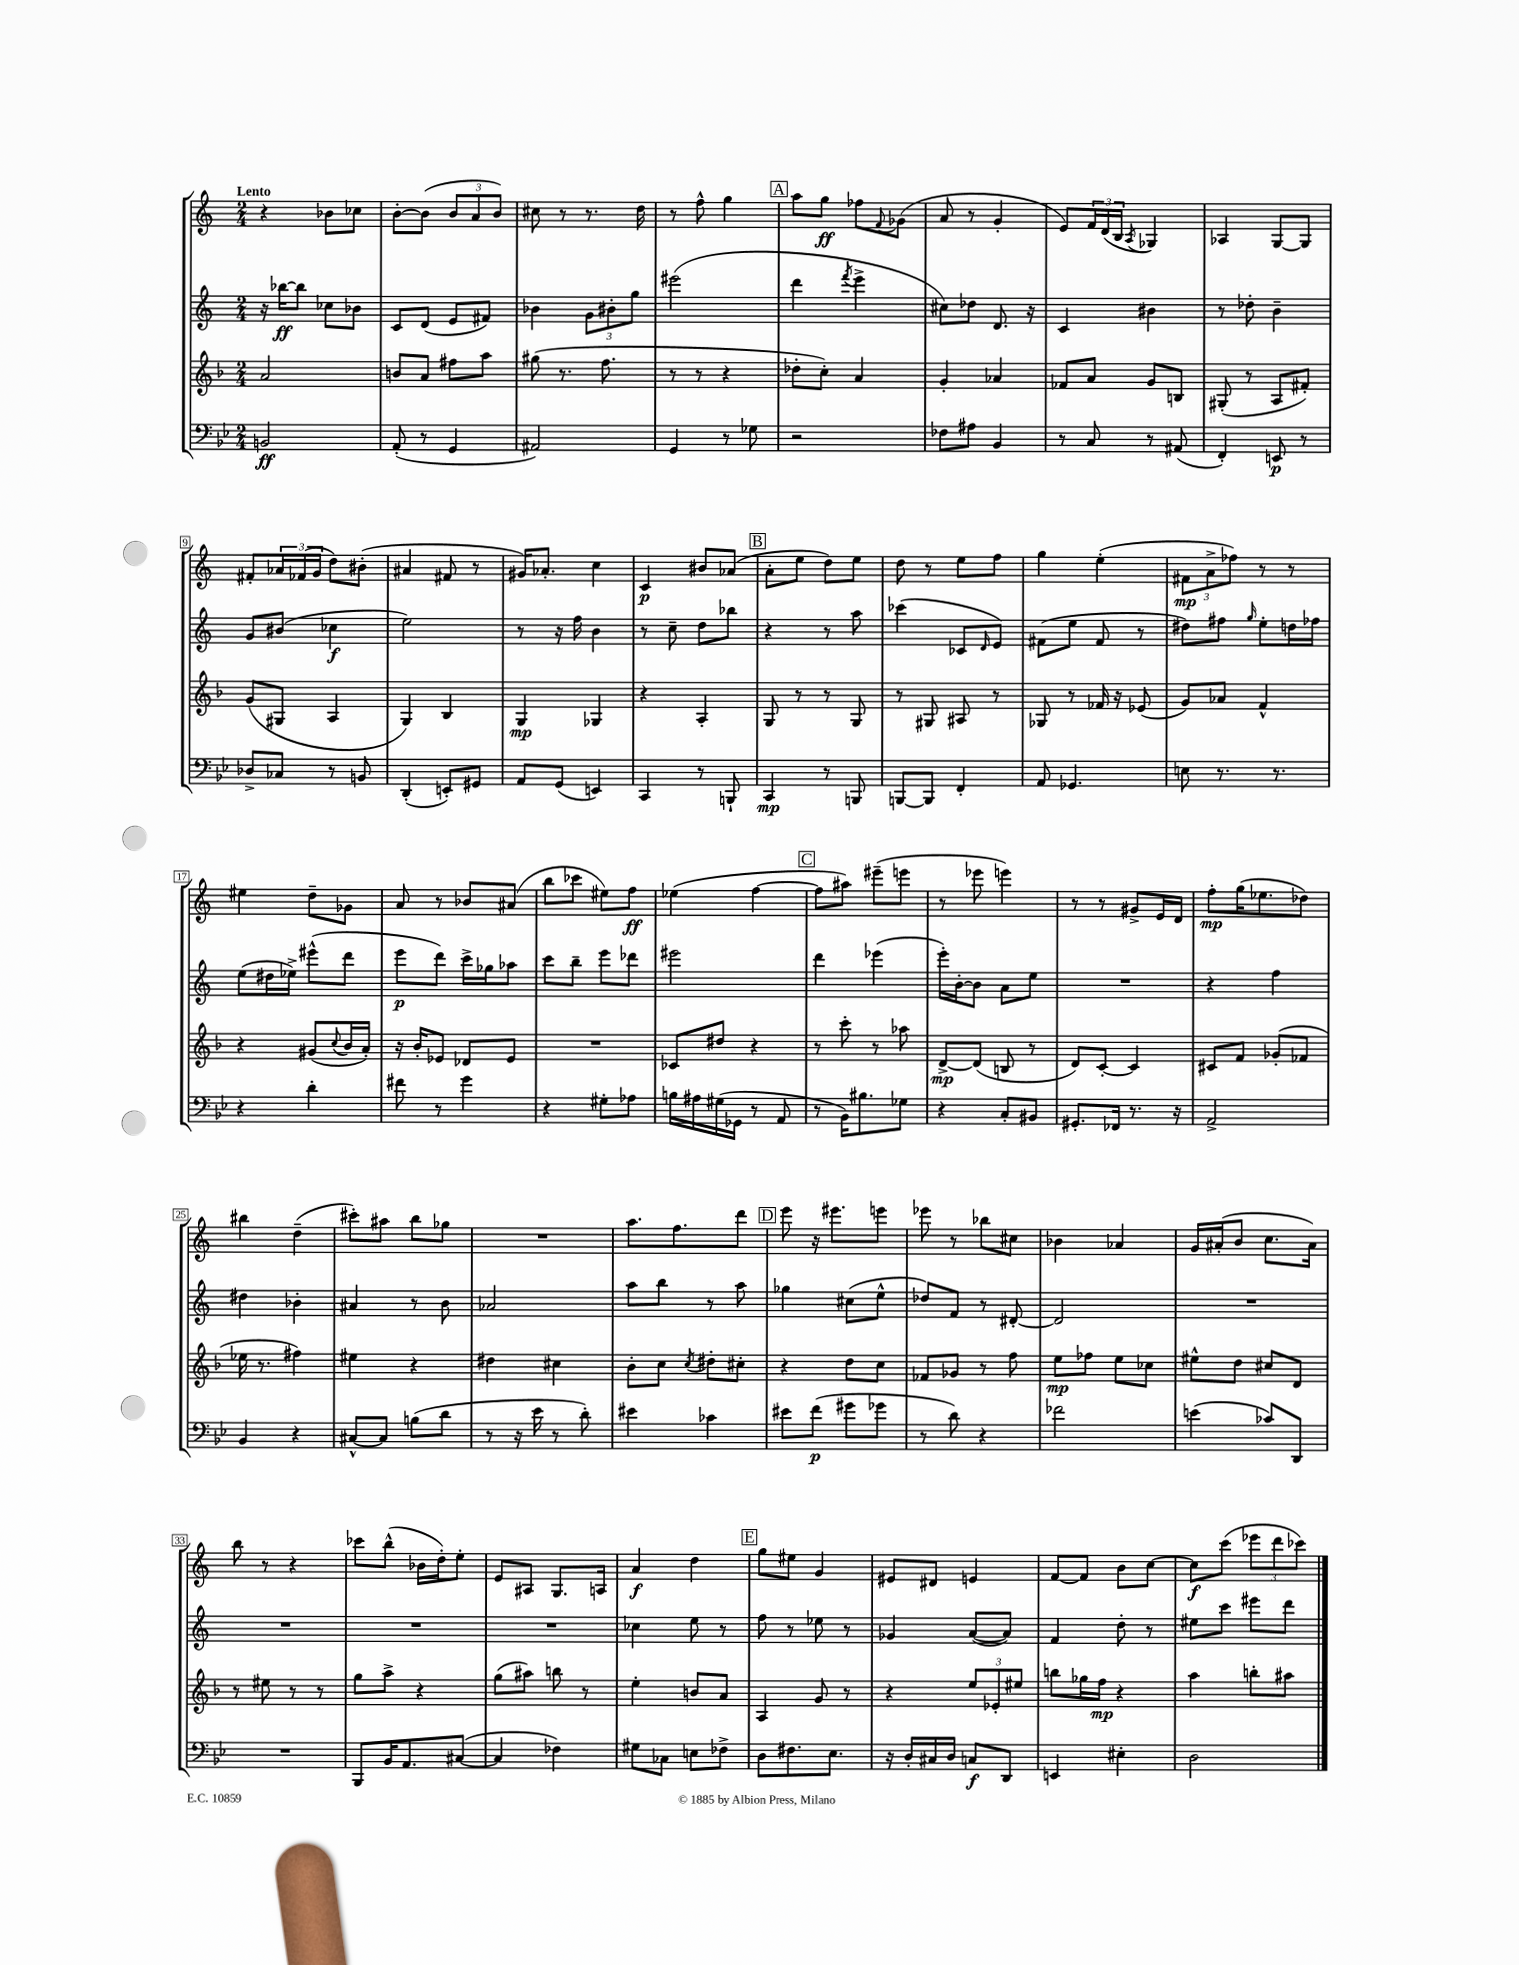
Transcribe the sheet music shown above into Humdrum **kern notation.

**kern	**kern	**kern	**kern
*staff4	*staff3	*staff2	*staff1
*clefF4	*clefG2	*clefG2	*clefG2
*k[b-e-]	*k[b-]	*k[]	*k[]
*M2/4	*M2/4	*M2/4	*M2/4
2BB	2a	16r	4r
.	.	[16bb-	.
.	.	8bb-]	.
.	.	8cc-	8b-
.	.	8b-	8cc-
=	=	=	=
(8AA'	8b	8c	[8b'
8r	8a	(8d	(8b]
4GG	8ff#	8e	12b
.	.	.	12a
.	8aa	8f#)	.
.	.	.	12b)
=	=	=	=
2AA#)	(8gg#	4b-	8cc#
.	8.r	.	8r
.	.	12g	8.r
.	8.ff	.	.
.	.	12b#'	.
.	.	12gg	.
.	.	.	16dd
=	=	=	=
4GG	8r	(2eee#	8r
.	8r	.	8ff^^
8r	4r	.	4gg
8G-	.	.	.
=	=	=	=
2r	8dd-'	4ddd	8aa
.	8cc')	.	8gg
.	.	8qfff	.
.	4a	4eee^	8ff-
.	.	.	8qqf
.	.	.	(8g-
=	=	=	=
8F-	4g'	8cc#)	8a
8A#	.	8dd-	8r
4BB-	4a-	8.d	4g'
.	.	16r	.
=	=	=	=
8r	8f-	4c	8e)
8C	8a	.	24f
.	.	.	(24d
.	.	.	24B
.	.	.	8qA
8r	8g	4b#	4G-)
(8AA#	8B	.	.
=	=	=	=
4FF')	(8G#'	8r	4A-
.	8r	8dd-'	.
8EE	8A	4b~	[8G
8r	8f#')	.	8G]
=	=	=	=
8D-^	(8g	8g	8f#'
8C-	8G#	(8b#	24a-
.	.	.	(24f-
.	.	.	24g
8r	4A	4cc-	8dd)
8BB	.	.	(8b#'
=	=	=	=
(4DD'	4G)	2ee)	4a#
8EE')	4B-	.	8f#
8GG#	.	.	8r
=	=	=	=
8AA	4G	8r	16g#)
.	.	.	8.a-'
(8GG	.	16r	.
.	.	16ff	.
4EE)	4G-	4b	4cc
=	=	=	=
4CC	4r	8r	4c
.	.	8cc~	.
8r	4A'	8dd	8b#
8BBB`	.	8bb-	(8a-
=	=	=	=
4CC	8G	4r	8a'
.	8r	.	8ee
8r	8r	8r	8dd)
8BBB	8G	8aa	8ee
=	=	=	=
[8BBB	8r	(4ccc-	8dd
8BBB]	8G#	.	8r
4FF'	8A#	8c-	8ee
.	.	16qqd	.
.	8r	8e)	8ff
=	=	=	=
8AA	8G-	(8f#	4gg
4.GG-	8r	8ee	.
.	16f-	8f#	(4ee'
.	16r	.	.
.	(8e-	8r	.
=	=	=	=
8E	8g)	8dd#)	12f#
.	.	.	12a^
8.r	8a-	8ff#	.
.	.	.	12ff-)
.	.	16qqgg	.
.	4f^^	8ee'	8r
8.r	.	.	.
.	.	16dd	8r
.	.	16ff-	.
=	=	=	=
4r	4r	(8ee	4ee#
.	.	16dd#	.
.	.	16ee-^)	.
4d'	(8g#	(8eee#^^	8dd~
.	8qqcc	.	.
.	16b-	8ddd	8g-
.	16a')	.	.
=	=	=	=
8f#	16r	8eee	8a
.	16b-'	.	.
8r	8e-	8ddd)	8r
4g	8d-	16ccc^	8b-
.	.	16gg-	.
.	8e-	8aa-	(8a#
=	=	=	=
4r	2r	8ccc	8bb
.	.	8bb~	8ccc-
8G#'	.	8eee	8ee#)
8A-	.	8ddd-	8ff
=	=	=	=
16B	8c-	2eee#	(4ee-
16A#	.	.	.
(16G#	8dd#	.	.
16GG-	.	.	.
8r	4r	.	[4ff
8AA	.	.	.
=	=	=	=
8r	8r	4ddd	8ff]
16BB-)	8ccc'	.	8aa#)
8.B#	.	.	.
.	8r	(4eee-	(8eee#~
8G-	8aa-	.	8eee
=	=	=	=
4r	[8d^	16eee')	8r
.	.	[16b'	.
.	(8d]	8b]	8eee-
8C'	8B	8a	4eee)
8BB#	8r	8ee	.
=	=	=	=
8.GG#'	8d)	2r	8r
.	[8c'	.	8r
16FF-	.	.	.
8.r	4c]	.	8g#^
.	.	.	16e
16r	.	.	16d
=	=	=	=
2AA^	8c#	4r	8ff'
.	8f	.	(16gg
.	.	.	8.ee-
.	(8g-'	4ff	.
.	8f-	.	8dd-)
=	=	=	=
4BB-	16ee-	4dd#	4bb#
.	8.r	.	.
4r	4ff#)	4b-'	(4dd~
=	=	=	=
[8C#^^	4ee#	4a#	8ccc#')
8C#]	.	.	8aa#
(8B	4r	8r	8bb
8d	.	8b	8gg-
=	=	=	=
8r	4dd#	2a-	2r
16r	.	.	.
16e-	.	.	.
8r	4cc#	.	.
8d')	.	.	.
=	=	=	=
4e#	8b-'	8aa	8.aa
.	8cc	8bb	.
.	.	.	8.ff
.	8qcc	.	.
4c-	8dd#'	8r	.
.	8cc#'	8aa	8ddd
=	=	=	=
8e#	4r	4gg-	8eee
(8f	.	.	16r
.	.	.	8.eee#
8g#	8dd	(8cc#	.
8g-	8cc	8ee^^	8eee
=	=	=	=
8r	8f-	8dd-)	8eee-
8d)	8g-	8f	8r
4r	8r	8r	8bb-
.	8ff	[8d#'	8cc#
=	=	=	=
2f-	8ee	2d#]	4b-
.	8ff-	.	.
.	8ee	.	4a-
.	8cc-	.	.
=	=	=	=
(4e	8ee#^^	2r	16g
.	.	.	(16a#'
.	8dd	.	8b
8c-)	8cc#	.	8.cc
8DD	8d	.	.
.	.	.	16a#)
=	=	=	=
2r	8r	2r	8bb
.	8ee#	.	8r
.	8r	.	4r
.	8r	.	.
=	=	=	=
8BBB-	8gg	2r	8ccc-
16BB-	8aa^	.	(8bb^^
8.AA	.	.	.
.	4r	.	16b-
.	.	.	16dd')
([8C#	.	.	8ee'
=	=	=	=
4C#]	(8gg	2r	8e
.	8aa#)	.	8A#
4F-)	8bb	.	8.G
.	8r	.	.
.	.	.	16A
=	=	=	=
8G#	4ee'	4cc-	4a
8C-	.	.	.
8E	8b	8ee	4dd
8F-^	8a	8r	.
=	=	=	=
8D	4A	8ff	8gg
8.F#	.	8r	8ee#
.	8g	8ee-	4g
8.E-	.	.	.
.	8r	8r	.
=	=	=	=
16r	4r	4g-	8e#
16D'	.	.	.
16C#	.	.	8d#
16D	.	.	.
8C	12ee	([8a	4e
.	12e-'	.	.
8DD	.	8a])	.
.	12ee#	.	.
=	=	=	=
4EE	8bb	4f	[8f
.	16gg-	.	8f]
.	16ff	.	.
4E#'	4r	8dd'	8b
.	.	8r	[8cc
=	=	=	=
2D	4aa	8ee#	8cc]
.	.	8ccc	(8ccc
.	8bb'	8eee#	12eee-
.	.	.	12ddd
.	8aa#	8ddd	.
.	.	.	12ccc-)
==	==	==	==
*-	*-	*-	*-
